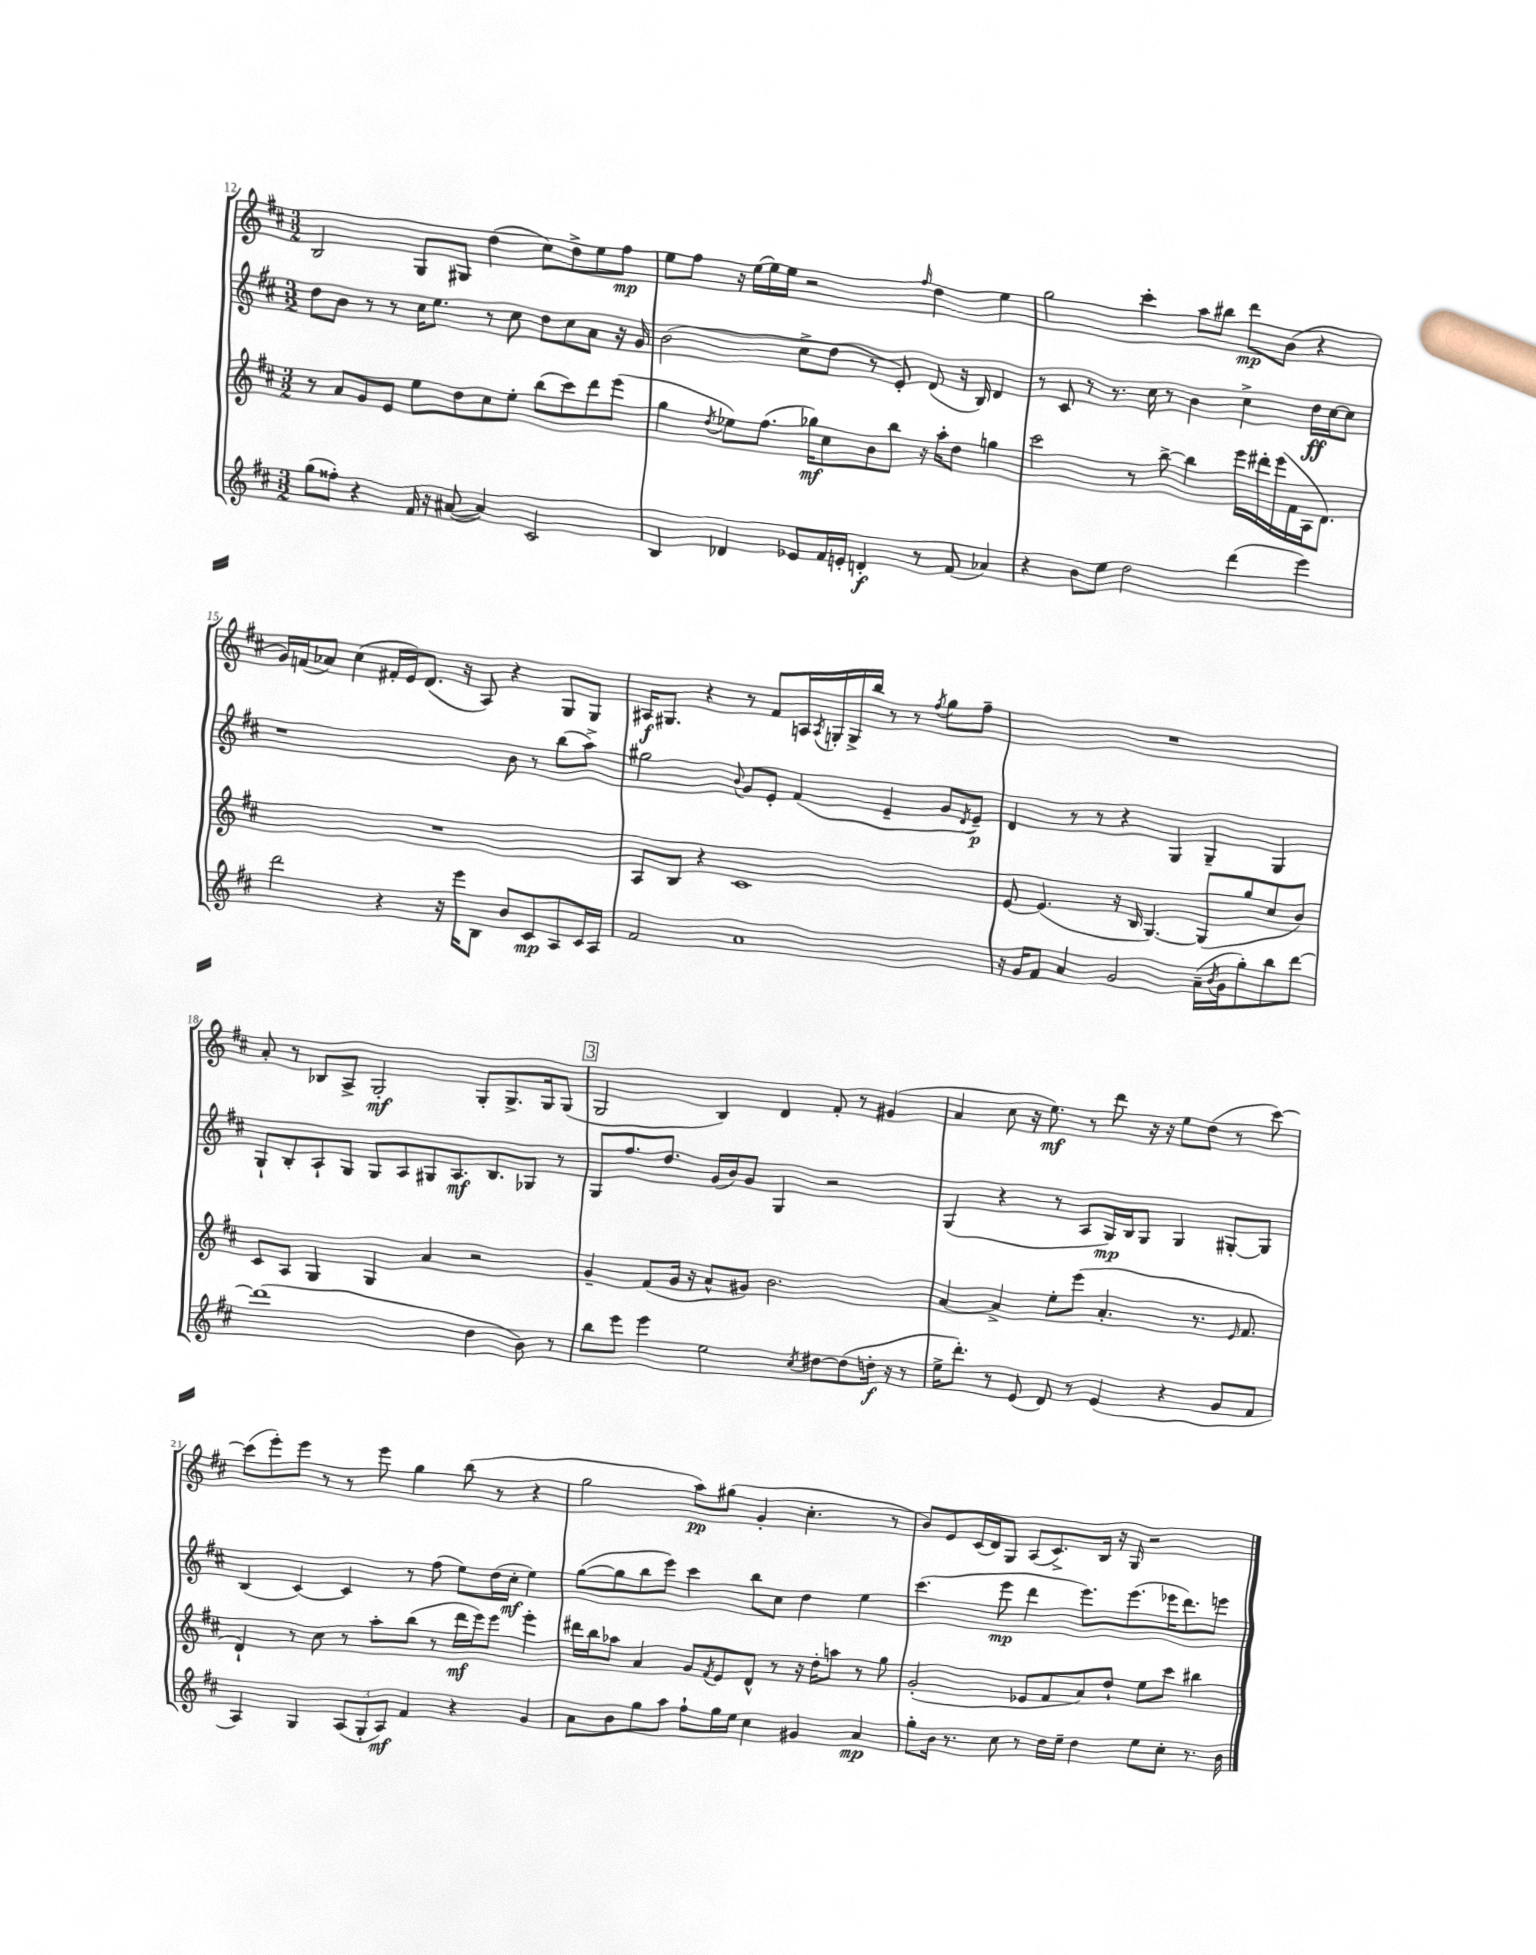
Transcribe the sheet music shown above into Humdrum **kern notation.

**kern	**dynam	**kern	**dynam	**kern	**dynam	**kern	**dynam
*part4	*part4	*part3	*part3	*part2	*part2	*part1	*part1
*staff4	*staff4	*staff3	*staff3	*staff2	*staff2	*staff1	*staff1
*clefG2	*	*clefG2	*	*clefG2	*	*clefG2	*
*k[f#c#]	*	*k[f#c#]	*	*k[f#c#]	*	*k[f#c#]	*
*M3/2	*	*M3/2	*	*M3/2	*	*M3/2	*
=12	=12	=12	=12	=12	=12	=12	=12
(8gg\L	.	8r	.	8dd\L	.	2B/	.
8ff##X'\J)	.	8a/L	.	8b\J	.	.	.
4r	.	8g/	.	8r	.	.	.
.	.	8e/J	.	8r	.	.	.
16f#/	.	8ee\L	.	16cc#\KL	.	8G/L	.
16r	.	.	.	8.ee\J	.	.	.
([8a#X/	.	8dd\	.	.	.	8G#X/J	.
4a#/])	.	8cc#\	.	8r	.	(4dd\	.
.	.	8ee'\J	.	8cc#\	.	.	.
2c#/	.	(8bb\L	.	8dd\L	.	8cc#\L)	.
.	.	8ccc#\)	.	8cc#\	.	8dd^\	.
.	.	8ddd\	.	8a\J	.	8ee\	.
.	.	(8eee\J	.	16r	.	8ff#\J	mp
.	.	.	.	16g/	.	.	.
=13	=13	=13	=13	=13	=13	=13	=13
4B/	.	4gg\	.	(2b\	.	8ee\L	.
.	.	.	.	.	.	8ff#\J	.
.	.	8qdd/	.	.	.	.	.
4d-X/	.	8ee-X\L)	.	.	.	16r	.
.	.	.	.	.	.	[16ee\LL	.
.	.	(8.ff#\J	.	.	.	16ee\]	.
.	.	.	.	.	.	16ee\JJ	.
8e-X/L	.	.	.	8cc#^\L	.	2r	.
.	.	16gg-X\KL)	mf	.	.	.	.
16f#/L	.	8cc#\	.	8dd\J	.	.	.
16en'/JJ	.	.	.	.	.	.	.
4dn'/	f	8b\	.	8r	.	.	.
.	.	8bb\J	.	8e'/)	.	.	.
.	.	.	.	.	.	16qqff#/	.
8r	.	16r	.	(8d/	.	4dd\	.
.	.	16aa'\KL	.	.	.	.	.
(8f#/	.	8dd\J	.	16r	.	.	.
.	.	.	.	16B/)	.	.	.
4a-X/)	.	4ggn\	.	4d/	.	4ee\	.
=14	=14	=14	=14	=14	=14	=14	=14
4r	.	2ccc#\	.	8r	.	2gg\	.
.	.	.	.	8c#/	.	.	.
8b\L	.	.	.	8r	.	.	.
8ee\J	.	.	.	8.r	.	.	.
2dd\	.	8r	.	.	.	4ccc#'\	.
.	.	.	.	16cc#\	.	.	.
.	.	[8bb^\	.	8r	.	.	.
.	.	4bb\]	.	4b\	.	8aa\L	.
.	.	.	.	.	.	8bb#X\J	.
(4ddd\	.	16eee\LL	.	4cc#^\	.	8ddd\L	mp
.	.	16ddd#X'\	.	.	.	.	.
.	.	(16eee\	.	.	.	(8b\J	.
.	.	16f#\	.	.	.	.	.
4eee\)	.	16A\J	.	16dd\LL	ff	4r	.
.	.	8.d\J)	.	[16cc#\J	.	.	.
.	.	.	.	8cc#\J]	.	.	.
!!LO:LB:g=z
=15	=15	=15	=15	=15	=15	=15	=15
2ddd\	.	1.r	.	1r	.	16g/LL)	.
.	.	.	.	.	.	(16fn/J	.
.	.	.	.	.	.	8a-X/J)	.
.	.	.	.	.	.	(4cc#\	.
4r	.	.	.	.	.	16f#X'/LL	.
.	.	.	.	.	.	16e/J)	.
.	.	.	.	.	.	(8.d/J	.
16r	.	.	.	.	.	.	.
16eee\KL	.	.	.	.	.	16r	.
8B\J	.	.	.	.	.	8A/)	.
8b/L	.	.	.	8b\	.	4r	.
8c#/	mp	.	.	8r	.	.	.
8A/	.	.	.	(8bb\L	.	8G/L	.
16c#/L	.	.	.	8aa^\J)	.	8G/J	.
16A/JJ	.	.	.	.	.	.	.
=16	=16	=16	=16	=16	=16	=16	=16
2f#/	.	8A/L	.	2gg#X\	.	16A#X/KL	f
.	.	.	.	.	.	8.G#X/J	.
.	.	8B/J	.	.	.	.	.
.	.	4r	.	.	.	4r	.
.	.	.	.	8qqb/	.	.	.
1a	.	1c#	.	8g/L	.	8r	.
.	.	.	.	8e'/J	.	8f#/L	.
.	.	.	.	(4f#/	.	16An/L	.
.	.	.	.	.	.	8qA/	.
.	.	.	.	.	.	16Gn'/	.
.	.	.	.	.	.	16G^/	.
.	.	.	.	.	.	16bb/JJ	.
.	.	.	.	4e~/	.	8r	.
.	.	.	.	.	.	8r	.
.	.	.	.	.	.	8qff#/	.
.	.	.	.	8g/L	.	8gg\L	.
.	.	.	.	8qd/	.	.	.
.	.	.	.	8e~/J)	p	8ff#~\J	.
=17	=17	=17	=17	=17	=17	=17	=17
16r	.	[8e/	.	4d/	.	1.r	.
16g/KL	.	.	.	.	.	.	.
8f#/J	.	(4.e/]	.	.	.	.	.
4a/	.	.	.	8r	.	.	.
.	.	.	.	8r	.	.	.
2g/	.	16r	.	4r	.	.	.
.	.	16B/	.	.	.	.	.
.	.	[4.G/)	.	.	.	.	.
.	.	.	.	4G/	.	.	.
(16a~\LL	.	(8G/L]	.	4G~/	.	.	.
8qb/	.	.	.	.	.	.	.
16g\J	.	.	.	.	.	.	.
8gg'\)	.	8gg/	.	.	.	.	.
8bb\	.	8cc#/	.	4G/	.	.	.
[8ddd\J	.	8b/J)	.	.	.	.	.
!!LO:LB:g=z
=18	=18	=18	=18	=18	=18	=18	=18
(1ddd]	.	8c#/L	.	8G`/L	.	8a'/	.
.	.	8A/J	.	8B'/	.	8r	.
.	.	4G/	.	8A`/	.	8B-X/L	.
.	.	.	.	8G/J	.	8A^/J	.
.	.	4G/	.	8G/L	.	2G'/	mf
.	.	.	.	8A/	.	.	.
.	.	4a/	.	8G#X/	.	.	.
.	.	.	.	8.A/	mf	.	.
4dd\	.	2r	.	.	.	8G'/L	.
.	.	.	.	8.B/	.	.	.
.	.	.	.	.	.	8.G^/	.
8b\)	.	.	.	8G-X/J	.	.	.
.	.	.	.	.	.	16G/k	.
8r	.	.	.	8r	.	(8G/J	.
!!LO:REH:place=s1:t=3
=19	=19	=19	=19	=19	=19	=19	=19
8bb\L	.	4g~/	.	8G/L	.	2G/	.
8eee\J	.	.	.	8.ff#/	.	.	.
4eee\	.	(8f#/L	.	.	.	.	.
.	.	.	.	8.dd/J	.	.	.
.	.	16g/Jk	.	.	.	.	.
.	.	16r	.	.	.	.	.
2ee\	.	8a^^/L	.	(16g/LL	.	4B/)	.
.	.	.	.	16b/J)	.	.	.
.	.	8g#X/J)	.	8g/J	.	.	.
.	.	2.b\	.	4G/	.	4d/	.
8qcc#/	.	.	.	.	.	.	.
[8dd#X\L	.	.	.	2r	.	8f#'/	.
(8dd#\]	.	.	.	.	.	8r	.
16ddn'\Jk	f	.	.	.	.	(4g#X/	.
16r	.	.	.	.	.	.	.
8r	.	.	.	.	.	.	.
=20	=20	=20	=20	=20	=20	=20	=20
16ee^\KL	.	[4a/	.	(4G/	.	4a/	.
8.ddd'\J)	.	.	.	.	.	.	.
8r	.	4a^/]	.	4r	.	8cc#\	.
(8e/	.	.	.	.	.	16r	.
.	.	.	.	.	.	8.ee\)	mf
8d/)	.	8ee'\L	.	8r	.	.	.
8r	.	(8eee\J	.	8A/L	.	8r	.
(4e/	.	4.a'/	.	16G/L)	mp	8ddd\	.
.	.	.	.	16B/J	.	.	.
.	.	.	.	8G/J	.	16r	.
.	.	.	.	.	.	16r	.
4r	.	.	.	4G/	.	8ee\L	.
.	.	8.r	.	.	.	(8dd\J	.
8g/L	.	.	.	[8G#X'/L	.	8r	.
.	.	16qqe/	.	.	.	.	.
.	.	8.f#/	.	.	.	.	.
8f#/J	.	.	.	8G#/J]	.	[8ccc#\)	.
!!LO:LB:g=z
=21	=21	=21	=21	=21	=21	=21	=21
4A/)	.	4d`/)	.	(4B/	.	(8ccc#\L]	.
.	.	.	.	.	.	8eee'\)	.
4G/	.	8r	.	[4c#/)	.	8eee\J	.
.	.	8cc#\	.	.	.	8r	.
(12A/L	.	8r	.	4c#/]	.	8r	.
12G'/	.	.	.	.	.	.	.
.	.	8aa'\L	.	.	.	8eee\	.
12A/J)	mf	.	.	.	.	.	.
4f#/	.	(8bb\J	.	8r	.	4gg\	.
.	.	8r	.	(8ff#\	.	.	.
4r	.	16ddd\LL	mf	8ee\L)	.	(8bb\	.
.	.	16eee\J)	.	.	.	.	.
.	.	8eee\J	.	(16dd\L	.	8r	.
.	.	.	.	16cc#'\JJ	mf	.	.
4g/	.	4eee'\	.	4ee\)	.	4r	.
=22	=22	=22	=22	=22	=22	=22	=22
8a\L	.	16ddd#X\LL	.	([8gg\L	.	2gg\	.
.	.	16bb\J	.	.	.	.	.
8b\	.	8aa-X\J	.	8gg\]	.	.	.
8gg\	.	4a/	.	8bb\	.	.	.
8aa\J	.	.	.	8eee\J)	.	.	.
8ff#`\L	.	8g/L	.	4ccc#\	.	8aa\L)	pp
.	.	8qf#/	.	.	.	.	.
16gg\L	.	8e/	.	.	.	(8gg#X\J	.
16ee\JJ	.	.	.	.	.	.	.
4cc#\	.	8d^^/J	.	8bb\L	.	4g'/	.
.	.	8r	.	8cc#\J	.	.	.
4g#X/	.	16r	.	4dd\	.	4.cc#'\	.
.	.	16dd'\KL	.	.	.	.	.
.	.	8aan\J	.	.	.	.	.
4a/	mp	8r	.	4ee\	.	.	.
.	.	8gg\	.	.	.	8r	.
=23	=23	=23	=23	=23	=23	=23	=23
8gg'\L	.	(2g'/	.	(4.ccc#\	.	8b/L)	.
16b\Jk	.	.	.	.	.	8e/	.
8.r	.	.	.	.	.	.	.
.	.	.	.	.	.	(16c#/L	.
.	.	.	.	.	.	16d/J)	.
8cc#\	.	.	.	8eee\	mp	8G/J	.
8r	.	8e-X/L	.	4ddd\	.	(8A/L	.
16dd\LL	.	8f#/	.	.	.	8.c#^/)	.
16ee~\JJ	.	.	.	.	.	.	.
4dd\	.	8a/)	.	8.eee\L)	.	.	.
.	.	.	.	.	.	16B/Jk	.
.	.	8dd`/J	.	.	.	16r	.
.	.	.	.	(8.eee\	.	16G/	.
8ee\L	.	8ee\L	.	.	.	2r	.
8cc#'\J	.	8ccc#\J	.	16eee-X\K	.	.	.
.	.	.	.	8.ddd\)	.	.	.
8.r	.	4bb#X\	.	.	.	.	.
.	.	.	.	8eeen\J	.	.	.
16b\	.	.	.	.	.	.	.
==	==	==	==	==	==	==	==
*-	*-	*-	*-	*-	*-	*-	*-
